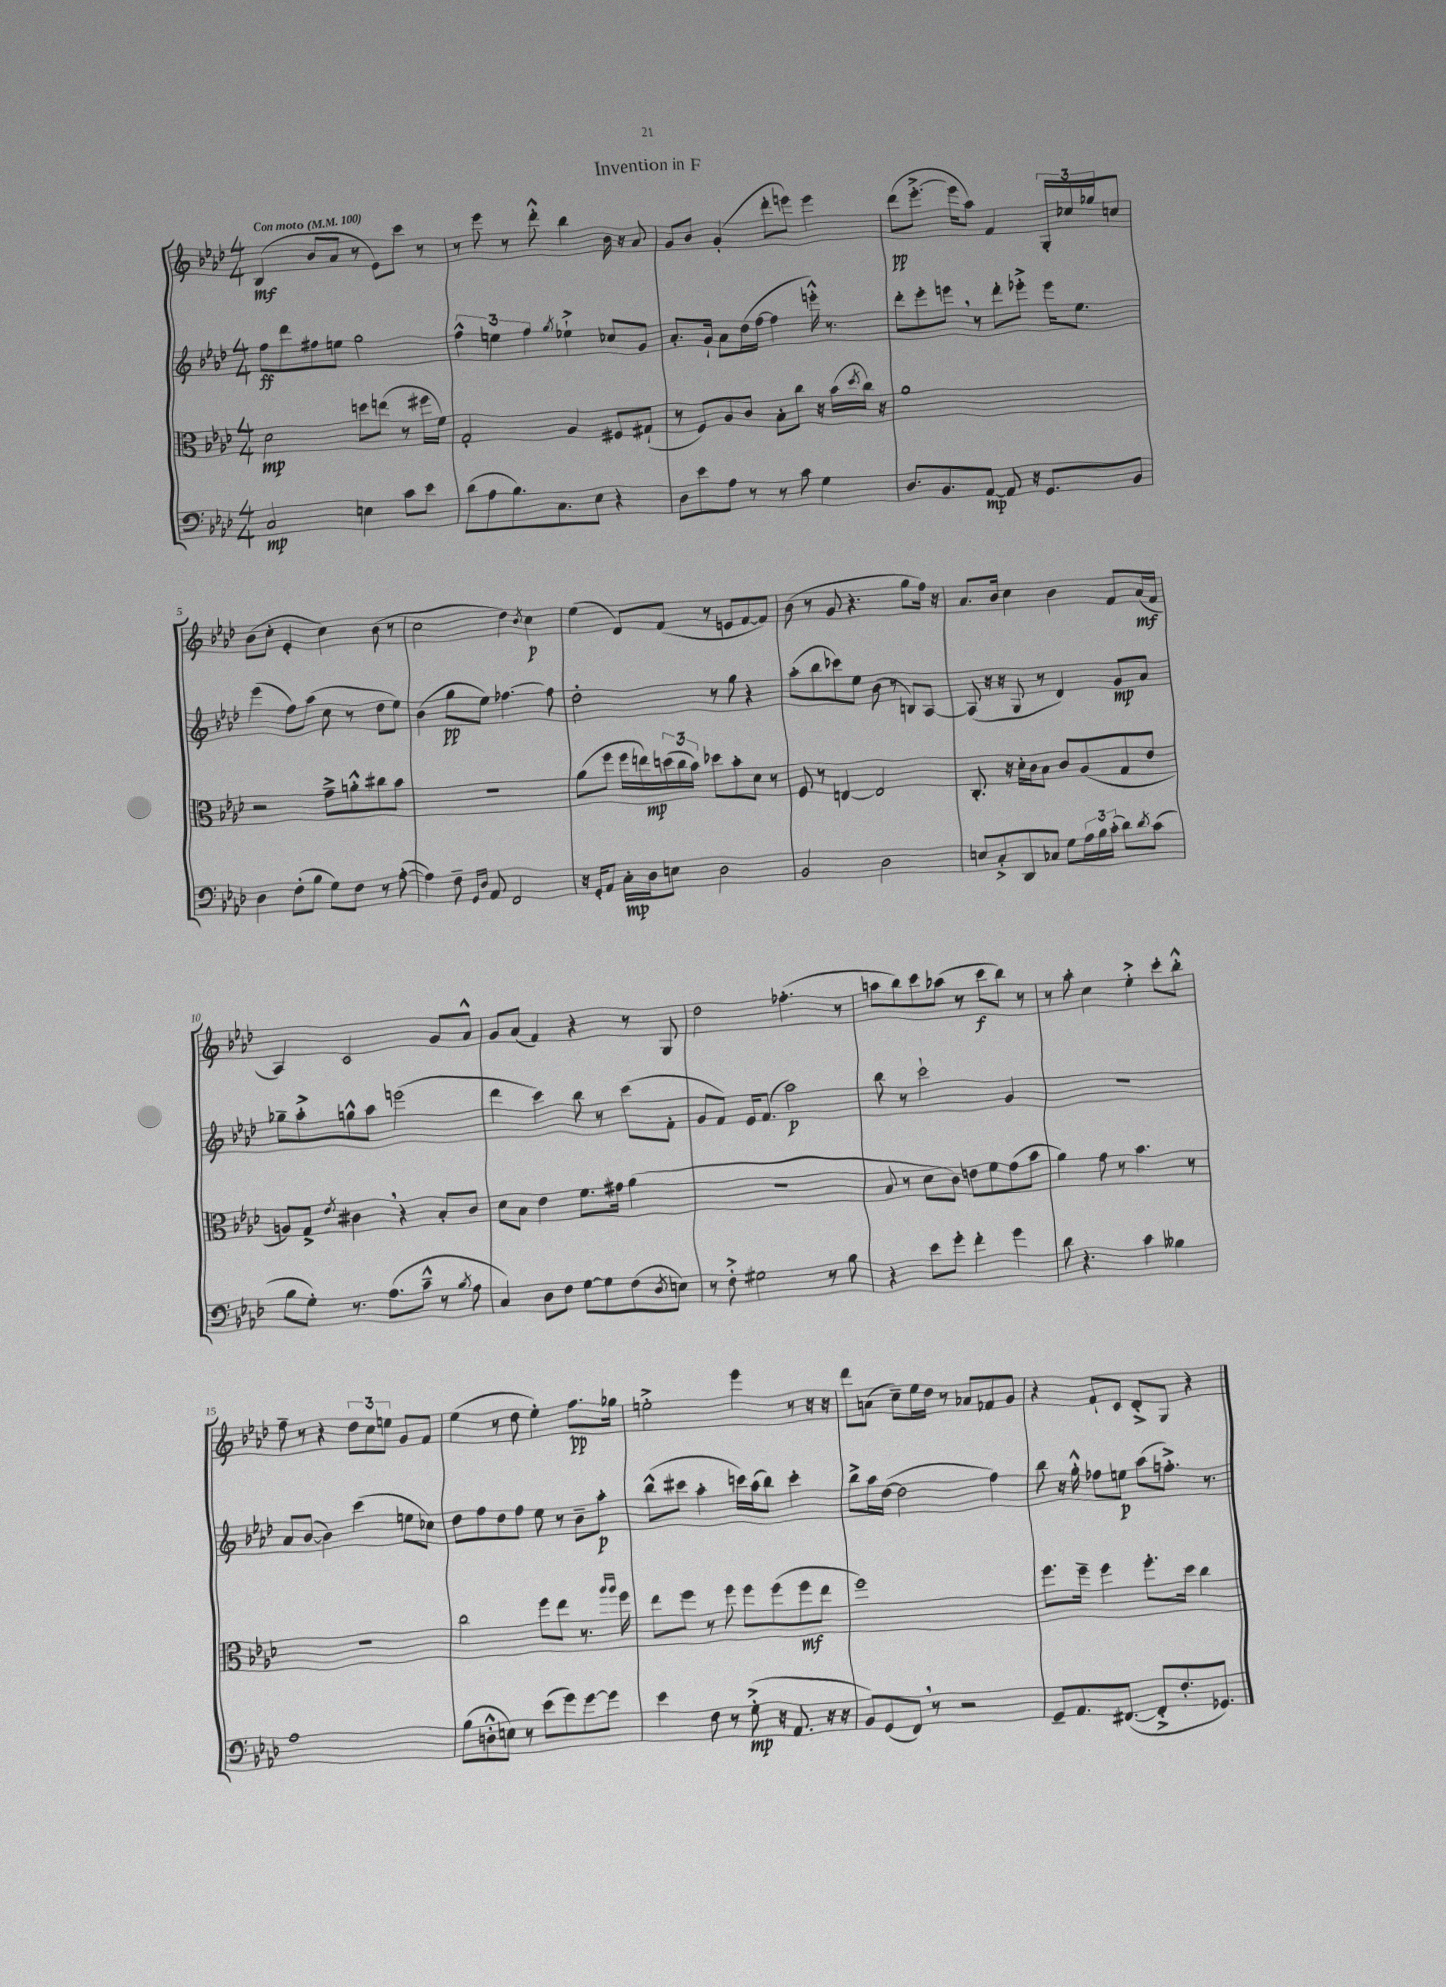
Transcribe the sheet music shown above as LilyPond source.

\header { title = "Invention in F" }
<<
\new StaffGroup <<
\new Staff = "s0" {
    \clef treble \key aes \major \numericTimeSignature \time 4/4 \tempo "Con moto" 4 = 100
    bes4\mf( bes'8 aes'8 r8 ees'8) c'''8 r8 |
    r8 ees'''8 r8 des'''8-.-^ bes''4 bes'16 r16 aes'8 |
    g'8 bes'8 g'4-.( des'''8-. e'''8) e'''4 |
    des'''8\pp( ees'''8.~-.-> ees'''16 aes''8) f'4 \tuplet 3/2 { g16-. ces''16 ges''16 } c''8 |
    bes'8( c''8-. ees'4-. c''4) bes'8( r8 |
    c''2 des''4) \acciaccatura { bes'8 } c''4\p |
    ees''4( des'8) f'8( r8 e'8 f'8~ f'8) |
    bes'8( r8 g'8 r4. g''8 f''16) r16 |
    aes'8. bes'16 c''4 bes'4 f'8 aes'16\mf( f'16 |
    aes4) c'2 g'8 aes'8-^ |
    g'8 aes'8( f'4) r4 r8 g8 |
    des''2 fes''4.-.( r8 |
    a''8 bes''8) c'''8 aes''8( r8 c'''8\f bes''8) r8 |
    r8 aes''8-. c''4 ees''4-.-> c'''8-. bes''8-.-^ |
    f''8-- r8 r4 \tuplet 3/2 { des''8 c''8 e''8 } g'8 f'8 |
    ees''4( r8 des''8 ees''4-.) f''8.\pp ges''16 |
    e''2-.-> ees'''4 r8 r16 r16 |
    des'''8 a'8( c''8--) ees''16 des''16 r8 aes'8 fes'8 g'8 |
    r4 f'8-! c'8 des'8-.-> g8 r4 \bar "|." |
}
\new Staff = "s1" {
    \clef treble \key aes \major \numericTimeSignature \time 4/4
    f''8\ff des'''8 fis''8 e''8 g''2 |
    \tuplet 3/2 { f''4-^ e''4 f''4 } \acciaccatura { g''8 } ees''4-!-> ces''8 g'8 |
    aes'8.-. g'16-! aes'8 des''16( f''16~ f''4 e'''16-.-^) r8. |
    des'''8-. ees'''8-. e'''8 \breathe r8 des'''8-. ees'''8-.-> ees'''16 ees''8. |
    ees'''4( f''8) aes''8( c''8 r8 des''8 ees''8) |
    bes'4( g''8\pp ees''8) fes''4.~ fes''8 |
    des''2-. r8 g''8 r4 |
    aes''8-.( bes''8 ces'''8) ees''8 bes'8( r8 b8) aes8~ |
    aes8( r16 r16 g8 r8 des'4) g'8\mp aes'8 |
    ges''8-- aes''8-.-> g''8-^ aes''8 e'''2( |
    des'''4 c'''4) bes''8 r8 c'''8( f'8-. |
    g'8 f'8) ees'16 f'8.( aes''2\p) |
    bes''8 r8 c'''2-! g'4 |
    r1 |
    aes'8 bes'8~( bes'4) c'''4( e''8 ces''8) |
    des''8 f''8 des''8 f''8 ees''8 r8 bes'8-- aes''8-.\p |
    bes''8-^( cis'''8 aes''4-. c'''16) aes''16( bes''8) c'''4-. |
    bes''8-> aes''16 des''16~( des''2 f''4) |
    bes''8 r16 g''16-.-^ fes''8 e''8\p aes''8( f''8.-.->) r8. \bar "|." |
}
\new Staff = "s2" {
    \clef alto \key aes \major \numericTimeSignature \time 4/4
    des'2\mp d''8 e''8( r8 fis''16 f'16) |
    g2-. aes4 fis8 gis8-!( |
    r8 f8) aes8 c'8 bes8-. c''8 r16 bes'16( \acciaccatura { des''8 } c''16) r16 |
    aes'1 |
    r2 g'8---> a'8-.-^ cis''8 bes'8 |
    r1 |
    aes'8( f''8 f''16 e''16\mp) \tuplet 3/2 { d''16( c''16 bes'16) } des''8 bes'8-. des'8 r8 |
    f8 r8 e4~ e2 |
    c8.-. r16 des'16-. c'16 bes8 c'8 aes8( g8 ees'8 |
    a8) g8-> \acciaccatura { ees'8 } cis'4 \breathe r4 bes8-. cis'8 |
    des'8 bes8 ees'4 f'8. gis'16 aes'4( |
    R1 |
    bes8 r8 des'8 c'8) e'8 f'8 g'8( bes'8 |
    aes'4) g'8 r8 bes'4. r8 |
    R1 |
    c''2 f''8 ees''8 r8. \grace { aes''16 aes''16 } f''16 |
    ees''8 f''8 r8 f''8 f''8 f''8( f''8\mf ees''8 |
    f''1) |
    f''8. f''16-- f''4 f''8.-. des''16 c''4 \bar "|." |
}
\new Staff = "s3" {
    \clef bass \key aes \major \numericTimeSignature \time 4/4
    c2\mp e4 c'8 ees'8 |
    des'8( aes8 bes8.) c8. ees8 r4 |
    des8 ees'8 aes8 r8 r8 c'8 g4 |
    des8. bes,8. aes,8~\mp aes,8 r16 g,8. bes,8 |
    des4 f8-.( bes8 g8) f8 r8 aes8~-.( |
    aes4) f8-- \grace { g,16 des16 } aes,8 f,2 |
    r16 g,16-. aes,8 c16-.\mp des16 e8 des2 |
    bes,2 des2 |
    e8 c8-.-> des,8 ces8 g8 \tuplet 3/2 { aes16 bes16 c'16-.( } des'8) \acciaccatura { des'8 } c'8( |
    bes8 g8-.) r8. aes8.( c'8---^ r8 \acciaccatura { bes8 } aes8 |
    c4) des8 f8 g8~ g8 f8( \acciaccatura { des8 } e8) |
    r8 f8-.-> gis2 r8 bes8 |
    r4 ees'8 g'8-. f'4-. g'4 |
    des'8 r4. c'4 beses4 |
    aes1 |
    bes8( d8-.-^ e8) r8 ees'8( g'8) g'8~ g'8 |
    ees'4 f8 r8 g8-.->\mp( r16 aes,8. r16 r16 |
    bes,8) g,8( f,8) \breathe r8 r2 |
    g,8-- aes,8. fis,8.~( fis,8-.-> f8.-. ges,8.) \bar "|." |
}
>>
>>
